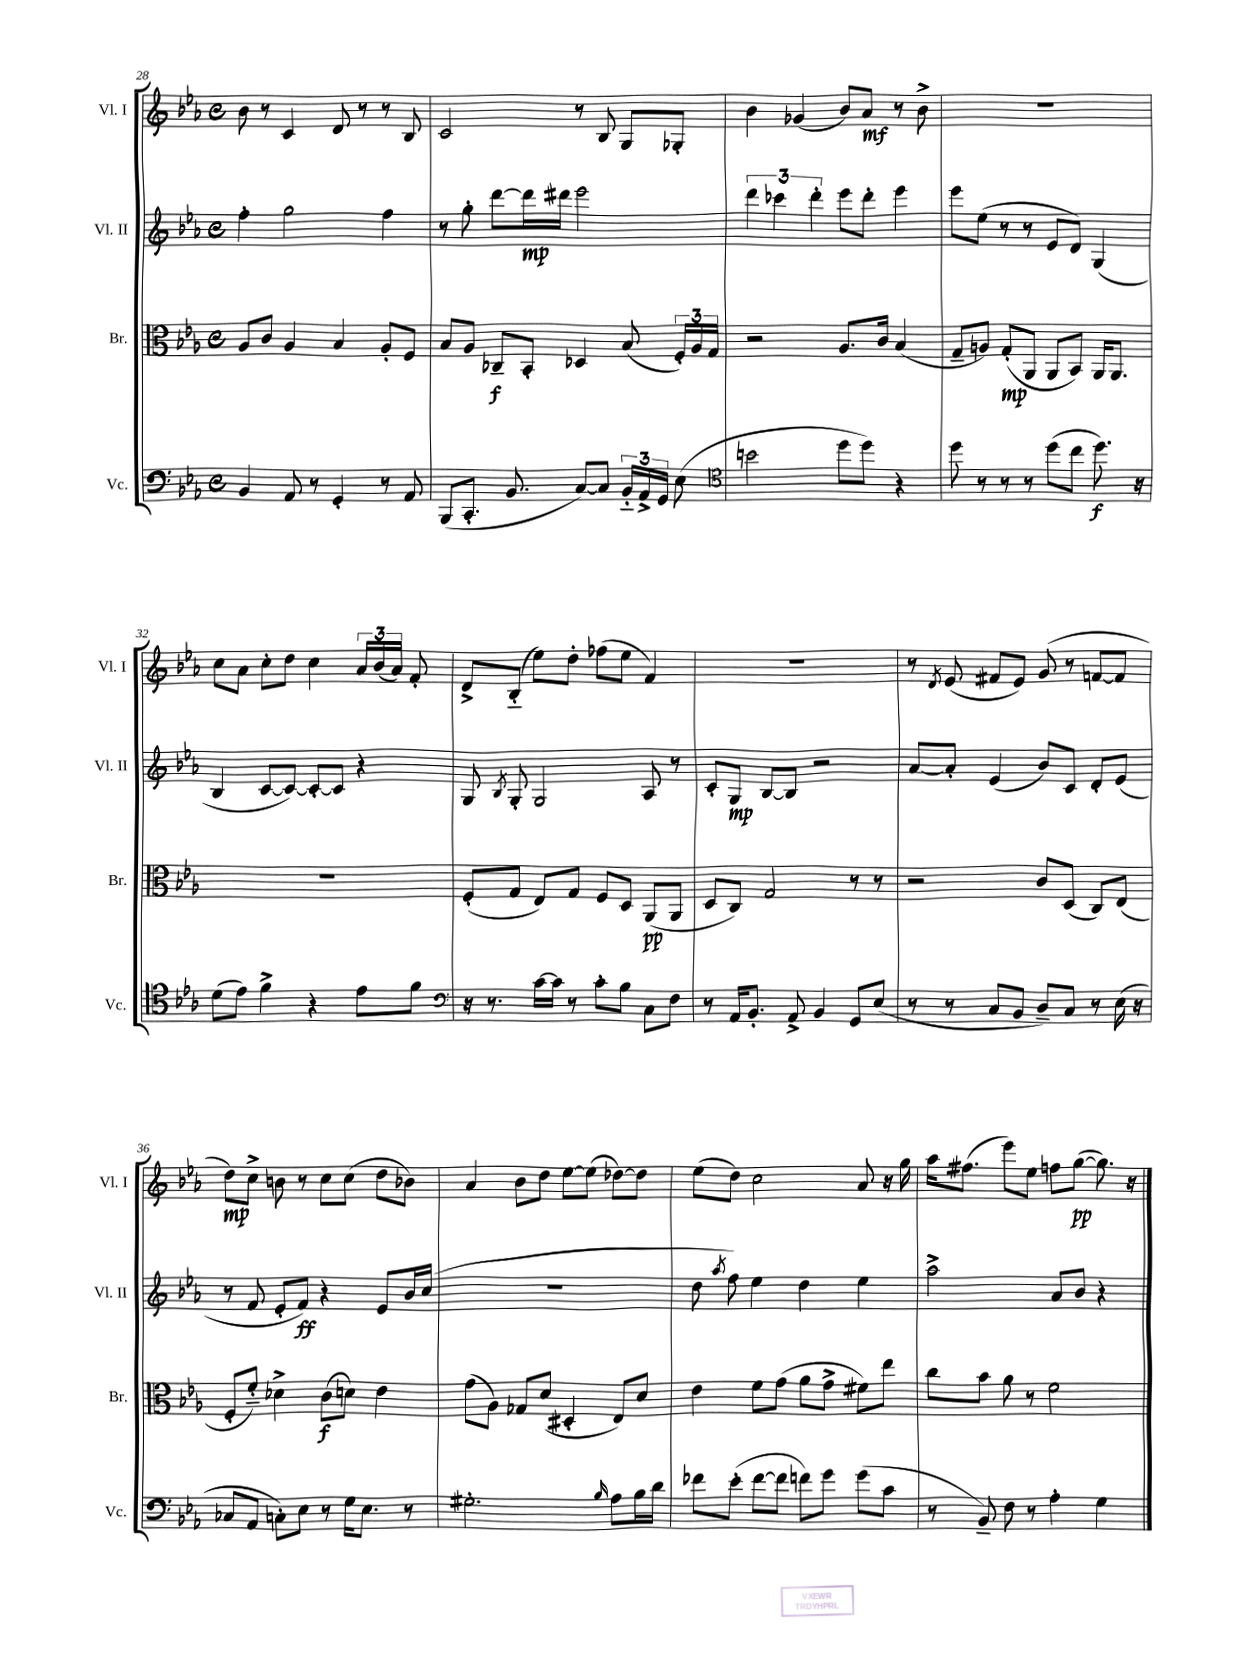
<<
\new StaffGroup <<
\new Staff = "s0" \with { instrumentName = "Vl. I" shortInstrumentName = "Vl. I" } {
    \clef treble \key ees \major \defaultTimeSignature \time 4/4
    \autoBeamOff bes'8 r8 c'4 d'8 r8 r8 bes8 |
    c'2 r8 bes8 g8[ ges8]-. |
    bes'4 ges'4( bes'8[) aes'8]\mf r8 bes'8-> |
    R1 |
    c''8[ aes'8] c''8[-. d''8] c''4 \tuplet 3/2 { aes'16[ bes'16( aes'16]) } f'8-. |
    d'8[-> bes8]-_( ees''8[) d''8]-. fes''8[( ees''8] f'4) |
    R1 |
    r8 \acciaccatura { d'8 } ees'8( fis'8[ ees'8]) g'8( r8 f'8[~ f'8] |
    d''8[\mp) c''8]-> b'8 r8 c''8[ c''8]( d''8[ bes'8]) |
    aes'4 bes'8[ d''8] ees''8[~ ees''8]( des''8[~) des''8] |
    ees''8[( d''8]) c''2 aes'8 r16 g''16 |
    aes''16[ fis''8.]( ees'''8[) ees''8] f''8[ g''8]~\pp( g''8.) r16 \bar "|." |
}
\new Staff = "s1" \with { instrumentName = "Vl. II" shortInstrumentName = "Vl. II" } {
    \clef treble \key ees \major \defaultTimeSignature \time 4/4
    \autoBeamOff f''4-. g''2 f''4 |
    r8 g''8-. d'''8[~ d'''16\mp dis'''16] ees'''2 |
    \tuplet 3/2 { d'''4 ces'''4 d'''4-. } ees'''8[ d'''8]-. ees'''4 |
    ees'''8[ ees''8]( r8 r8 ees'8[ d'8]) g4( |
    bes4 c'8[~ c'8]~) c'8[~-. c'8] r4 |
    g8 \acciaccatura { bes8 } g8-. g2 aes8 r8 |
    c'8[-. g8]\mp bes8[~ bes8] r2 |
    aes'8[~ aes'8]-. ees'4( bes'8[) c'8] d'8[-. ees'8]( |
    r8 f'8 ees'8[-. f'8]\ff) r4 ees'8[ bes'16 c''16]( |
    R1 |
    d''8 \acciaccatura { aes''8 } f''8) ees''4 d''4 ees''4 |
    aes''2-> aes'8[ bes'8] r4 \bar "|." |
}
\new Staff = "s2" \with { instrumentName = "Br." shortInstrumentName = "Br." } {
    \clef alto \key ees \major \defaultTimeSignature \time 4/4
    \autoBeamOff aes8[ c'8] aes4 bes4 aes8[-. f8] |
    bes8[ aes8] ces8[--\f bes,8]-. des4 bes8( \tuplet 3/2 { f16[-.) aes16 g16] } |
    r2 aes8.[ c'16] bes4( |
    g8[-- a8]) g8[-.\mp( aes,8] aes,8[ bes,8]) aes,16[ aes,8.] |
    R1 |
    f8[-.( g8] ees8[) g8] f8[ d8] aes,8[\pp( aes,8] |
    d8[ c8]) g2 r8 r8 |
    r2 c'8[ d8]( c8[) ees8]( |
    f8[-. f'8]-_) des'4-> c'8[\f( d'8]) ees'4 |
    g'8[( aes8]) ges8[ d'8]( dis4-. ees8[) d'8] |
    ees'4 f'8[ g'8]( aes'8[ g'8]-> fis'8[) ees''8] |
    c''8[ bes'8] aes'8 r8 f'2 \bar "|." |
}
\new Staff = "s3" \with { instrumentName = "Vc." shortInstrumentName = "Vc." } {
    \clef bass \key ees \major \defaultTimeSignature \time 4/4
    \autoBeamOff bes,4 aes,8 r8 g,4-. r8 aes,8 |
    bes,,8[( c,8.]-. bes,8. c8[~) c8] \tuplet 3/2 { bes,16[-_ aes,16-> g,16] } ees8( |
    \clef tenor b'2 d''8[ d''8]) r4 |
    d''8 r8 r8 r8 d''8[( c''8] d''8.\f) r16 |
    d'8[( ees'8]) f'4-> r4 ees'8[ f'8] |
    \clef bass r16 r8. c'16[~ c'16] r8 c'8[-. bes8] c8[ f8] |
    r8 aes,16[ bes,8.]-. aes,8-> bes,4 g,8[ ees8]( |
    r8 r8 c8[ bes,8] d8[--) c8] r8 ees16( r16 |
    ces8[ aes,8] c8[-.) ees8] r8 g16[ ees8.] r8 |
    gis2.-. \grace { bes16 } aes8[ bes16 d'16] |
    fes'8[ ees'8]-.( fes'8[~ fes'8] f'8[) g'8] g'8[( c'8] |
    r8 bes,8--) f8 r8 aes4-. g4 \bar "|." |
}
>>
>>
\layout { \context { \Score currentBarNumber = #28 } }
